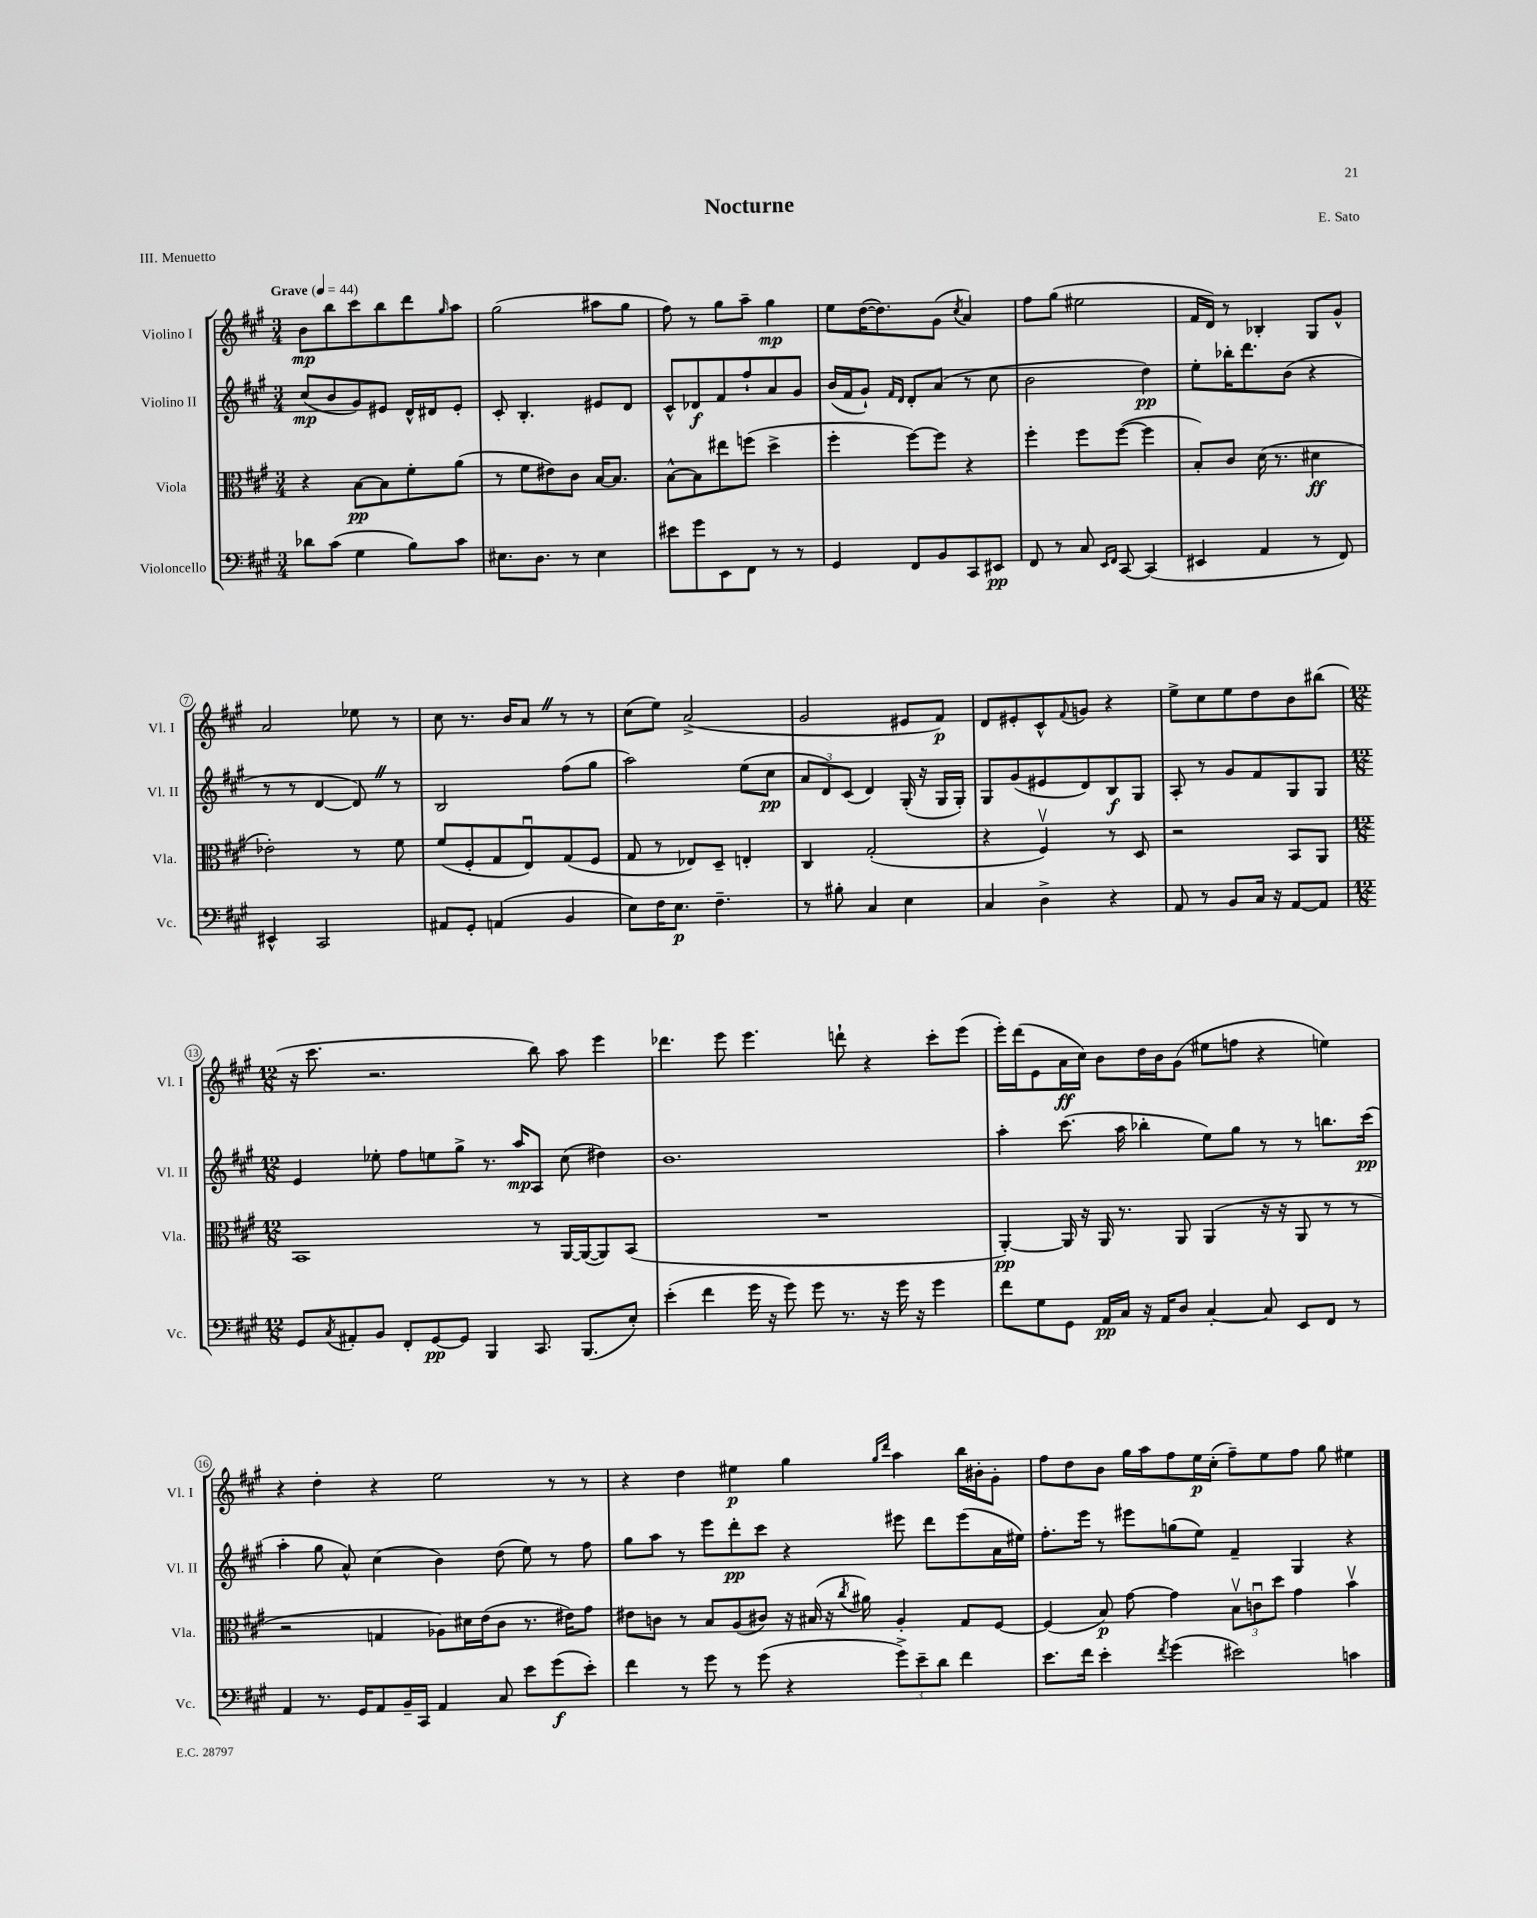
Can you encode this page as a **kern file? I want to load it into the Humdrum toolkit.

**kern	**dynam	**kern	**dynam	**kern	**dynam	**kern	**dynam
*part4	*part4	*part3	*part3	*part2	*part2	*part1	*part1
*staff4	*staff4	*staff3	*staff3	*staff2	*staff2	*staff1	*staff1
*I"Violoncello	*	*I"Viola	*	*I"Violino II	*	*I"Violino I	*
*I'Vc.	*	*I'Vla.	*	*I'Vl. II	*	*I'Vl. I	*
*clefF4	*	*clefC3	*	*clefG2	*	*clefG2	*
*k[f#c#g#]	*	*k[f#c#g#]	*	*k[f#c#g#]	*	*k[f#c#g#]	*
*M3/4	*	*M3/4	*	*M3/4	*	*M3/4	*
*MM44	*	*MM44	*	*MM44	*	*MM44	*
=1	=1	=1	=1	=1	=1	=1	=1
!	!	!	!	!	!	!LO:TX:a:B:t=Grave	!
8d-X\L	.	4r	.	(8cc#/L	mp	8b\L	mp
(8c#\J	.	.	.	8b/	.	8bb\	.
4G#\	.	[8B\L	pp	8g#/)	.	8ccc#\	.
.	.	8B\]	.	8e#X/J	.	8bb\	.
8B\L)	.	8f#'\	.	16d^^/LL	.	8ddd\	.
.	.	.	.	16d#X/J	.	.	.
.	.	.	.	.	.	16qqgg#/	.
8c#\J	.	(8a\J	.	8e#'/J	.	8aa\J	.
=2	=2	=2	=2	=2	=2	=2	=2
8.E#X\L	.	8r	.	8c#'/	.	(2gg#\	.
.	.	8f#\L	.	4.B'/	.	.	.
8.D\J	.	.	.	.	.	.	.
.	.	8e#X\)	.	.	.	.	.
8r	.	8c#\J	.	.	.	.	.
4E#\	.	[16B/KL	.	8e#X/L	.	8aa#X\L	.
.	.	8.B/J]	.	.	.	.	.
.	.	.	.	8d/J	.	8gg#\J	.
=3	=3	=3	=3	=3	=3	=3	=3
8e#X\L	.	[8B^^\L	.	8c#^^/L	.	8ff#\)	.
8g#\	.	8B\]	.	8d-X/	f	8r	.
8EE\	.	8ee#X\	.	8f#/	.	8gg#\L	.
8FF#\J	.	(8ffn\J	.	8ff#`/	.	8aa~\J	.
8r	.	4dd^\	.	8a/	.	4gg#\	mp
8r	.	.	.	8g#/J	.	.	.
=4	=4	=4	=4	=4	=4	=4	=4
4GG#/	.	4ff#'\	.	(16b/LL	.	8ee\L	.
.	.	.	.	16f#/J	.	.	.
.	.	.	.	8g#`/J)	.	([16dd\K	.
.	.	.	.	.	.	8.dd\])	.
.	.	.	.	16qqf#/LL	.	.	.
.	.	.	.	16qqd/JJ	.	.	.
8FF#/L	.	[8ff#\L)	.	8d'/L	.	.	.
8BB/	.	8ff#\J]	.	(8a/J	.	(8g#\J	.
.	.	.	.	.	.	8qcc#/	.
8CC#/	.	4r	.	8r	.	4a/)	.
8EE#X/J	pp	.	.	8cc#\	.	.	.
=5	=5	=5	=5	=5	=5	=5	=5
8FF#/	.	4ff#'\	.	2b\	.	8ff#\L	.
8r	.	.	.	.	.	(8gg#\J	.
8C#/	.	8ff#\L	.	.	.	2ee#X\	.
16qqEE/LL	.	.	.	.	.	.	.
16qqFF#/JJ	.	.	.	.	.	.	.
[8CC#/	.	([8ff#\J	.	.	.	.	.
(4CC#/]	.	4ff#\]	.	4dd\)	pp	.	.
=6	=6	=6	=6	=6	=6	=6	=6
4EE#X/	.	8B'/L)	.	8ee'\L	.	16f#/LL	.
.	.	.	.	.	.	16d/JJ)	.
.	.	8c#/J	.	16bb-X'\K	.	8r	.
.	.	.	.	8.ddd\	.	.	.
4AA/	.	(16d\	.	.	.	4B-X'/	.
.	.	8.r	.	.	.	.	.
.	.	.	.	(8b\J	.	.	.
8r	.	4d#X\	ff	4r	.	8G#/L	.
8FF#/)	.	.	.	.	.	8g#^^/J	.
!!LO:LB:g=z
=7	=7	=7	=7	=7	=7	=7	=7
4EE#X^^/	.	2e-X'\)	.	8r	.	2a/	.
.	.	.	.	8r	.	.	.
2CC#/	.	.	.	[4d/	.	.	.
.	.	8r	.	8dZ/])	.	8ee-X\	.
.	.	8f#\	.	8r	.	8r	.
=8	=8	=8	=8	=8	=8	=8	=8
8AA#X/L	.	(8f#/L	.	2B/	.	8cc#\	.
8GG#'/J	.	8F#'/	.	.	.	8.r	.
(4AAn/	.	8G#/	.	.	.	.	.
.	.	.	.	.	.	16b/KL	.
.	.	8Eu/)	.	.	.	8aZ/J	.
4BB/	.	(8G#/	.	(8ff#\L	.	8r	.
.	.	8F#/J	.	8gg#\J	.	8r	.
=9	=9	=9	=9	=9	=9	=9	=9
8E\L)	.	8G#/	.	2aa\)	.	(8cc#\L	.
16F#\K	.	8r	.	.	.	8ee\J)	.
8.E\J	p	.	.	.	.	.	.
.	.	8E-X/L)	.	.	.	(2a^/	.
4.F#~\	.	8D~/J	.	.	.	.	.
.	.	4En'/	.	(8ee\L	.	.	.
.	.	.	.	8cc#\J	pp	.	.
=10	=10	=10	=10	=10	=10	=10	=10
8r	.	4C#/	.	12a/L	.	2g#/	.
.	.	.	.	12d/)	.	.	.
8B#X'\	.	.	.	.	.	.	.
.	.	.	.	(12c#/J	.	.	.
4C#/	.	(2G#'/	.	4d/)	.	.	.
4E\	.	.	.	(16G#'/	.	8e#X/L	.
.	.	.	.	16r	.	.	.
.	.	.	.	16G#/LL	.	8f#/J)	p
.	.	.	.	16G#'/JJ)	.	.	.
=11	=11	=11	=11	=11	=11	=11	=11
4C#/	.	4r	.	8G#/L	.	8d/L	.
.	.	.	.	(8g#/	.	8e#X'/	.
4D^\	.	4F#v/)	.	8e#X/	.	8c#^^/	.
.	.	.	.	.	.	8qqf#/	.
.	.	.	.	8d/)	.	8gn/J	.
4r	.	8r	.	8B/	f	4r	.
.	.	8D/	.	8G#/J	.	.	.
=12	=12	=12	=12	=12	=12	=12	=12
8AA/	.	2r	.	8A'/	.	8ee^\L	.
8r	.	.	.	8r	.	8cc#\	.
8BB/L	.	.	.	8g#/L	.	8ee\	.
16C#/Jk	.	.	.	8f#/	.	8dd\	.
16r	.	.	.	.	.	.	.
[8AA/L	.	8BB/L	.	8G#/	.	8b\	.
8AA/J]	.	8AA/J	.	8G#/J	.	(8bb#X\J	.
!!LO:LB:g=z
=13	=13	=13	=13	=13	=13	=13	=13
*M12/8	*	*M12/8	*	*M12/8	*	*M12/8	*
8GG#/L	.	1BB	.	4e/	.	16r	.
.	.	.	.	.	.	8.ccc#\	.
8qC#/	.	.	.	.	.	.	.
8AA#X'/	.	.	.	.	.	.	.
8BB/J	.	.	.	8ee-X'\	.	2.r	.
8FF#'/L	.	.	.	8ff#\L	.	.	.
[8GG#/	pp	.	.	8een\	.	.	.
8GG#/J]	.	.	.	8gg#^\J	.	.	.
4BBB/	.	.	.	8.r	.	.	.
.	.	.	.	16aa/KL	mp	.	.
8.CC#/	.	8r	.	8A/J	.	8bb\)	.
.	.	[16AA/LL	.	(8cc#\	.	8aa\	.
(8.BBB/L	.	(16AA/J_	.	.	.	.	.
.	.	8AA/])	.	4dd#X\)	.	4eee\	.
8E'/J)	.	(8BB/J	.	.	.	.	.
=14	=14	=14	=14	=14	=14	=14	=14
(4e'\	.	1.r	.	1.b	.	4.ddd-X\	.
4f#\	.	.	.	.	.	.	.
.	.	.	.	.	.	8eee\	.
16g#\	.	.	.	.	.	4.eee\	.
16r	.	.	.	.	.	.	.
8g#\)	.	.	.	.	.	.	.
8g#\	.	.	.	.	.	.	.
8.r	.	.	.	.	.	8dddn`\	.
.	.	.	.	.	.	4r	.
16r	.	.	.	.	.	.	.
16g#\	.	.	.	.	.	.	.
16r	.	.	.	.	.	.	.
4g#\	.	.	.	.	.	8ccc#'\L	.
.	.	.	.	.	.	(8eee\J	.
=15	=15	=15	=15	=15	=15	=15	=15
8f#\L	.	[4AA'/)	pp	4aa'\	.	16eee'\LL)	.
.	.	.	.	.	.	(16ddd\J	.
8G#\	.	.	.	.	.	8e\	.
8GG#\J	.	16AA/]	.	(8.ccc#\	.	16a\L	ff
.	.	16r	.	.	.	16cc#\JJ)	.
16AA/LL	pp	16AA/	.	.	.	8b\L	.
16C#/JJ	.	8.r	.	16aa\	.	.	.
16r	.	.	.	4bb-X'\	.	16dd\L	.
16AA/KL	.	.	.	.	.	16b\J	.
8D/J	.	8AA/	.	.	.	(8g#\J	.
[4C#'/	.	(4AA/	.	8ee\L)	.	8ee#X\L	.
.	.	.	.	8gg#\J	.	8ffn\J	.
8C#/]	.	16r	.	8r	.	4r	.
.	.	16r	.	.	.	.	.
8EE/L	.	8AA/	.	8r	.	.	.
8FF#/J	.	8r	.	8.bbn\L	.	4een\)	.
8r	.	8r	.	.	.	.	.
.	.	.	.	(16ccc#\Jk	pp	.	.
!!LO:LB:g=z
=16	=16	=16	=16	=16	=16	=16	=16
4AA/	.	2r	.	4aa'\	.	4r	.
8.r	.	.	.	8gg#\	.	4dd'\	.
.	.	.	.	8a^^/)	.	.	.
16GG#/KL	.	.	.	.	.	.	.
8AA/	.	4Gn/	.	(4cc#\	.	4r	.
16BB~/L	.	.	.	.	.	.	.
16CC#/JJ	.	.	.	.	.	.	.
4AA/	.	8A-X\L)	.	4b\)	.	2ee\	.
.	.	16d#X\L	.	.	.	.	.
.	.	(16e\J	.	.	.	.	.
8C#/	.	8c#\J	.	(8dd\	.	.	.
8e\L	.	8.r	.	8ee\)	.	.	.
(8g#\	f	.	.	8r	.	8r	.
.	.	16e#X\KL)	.	.	.	.	.
8e'\J)	.	8g#\J	.	8ff#\	.	8r	.
=17	=17	=17	=17	=17	=17	=17	=17
4f#\	.	8e#X\L	.	8gg#\L	.	4r	.
.	.	8cn\J	.	8aa\J	.	.	.
8r	.	8r	.	8r	.	4dd\	.
8g#\	.	8B/L	.	8eee\L	.	.	.
8r	.	(8A/	.	8ddd'\	pp	4ee#X\	p
(8g#\	.	8c#X/J)	.	8ccc#\J	.	.	.
4r	.	16r	.	4r	.	4gg#\	.
.	.	(16B#X/	.	.	.	.	.
.	.	16r	.	.	.	.	.
.	.	8qcc#/	.	.	.	.	.
.	.	16a#X\)	.	.	.	.	.
.	.	.	.	.	.	16qqgg#/LL	.
.	.	.	.	.	.	16qqddd/JJ	.
12g#^\L)	.	4A'/	.	8eee#X\	.	4aa\	.
12e~\	.	.	.	.	.	.	.
.	.	.	.	8ddd\L	.	.	.
12d\J	.	.	.	.	.	.	.
4f#\	.	8G#/L	.	(8eee#\	.	16bb\LL	.
.	.	.	.	.	.	16b#X'\J	.
.	.	[8F#/J	.	16a\L	.	8g#'\J	.
.	.	.	.	16ee#X\JJ)	.	.	.
=18	=18	=18	=18	=18	=18	=18	=18
8.e\L	.	(4F#/]	.	8.ff#'\L	.	8ff#\L	.
.	.	.	.	.	.	8dd\	.
16f#\Jk	.	.	.	16eee\Jk	.	.	.
4e'\	.	8B/)	p	8r	.	8b\J	.
.	.	[8g#\	.	8eee#X\L	.	16gg#\LL	.
.	.	.	.	.	.	16aa\J	.
8qf#/	.	.	.	.	.	.	.
(4g#\	.	4g#\]	.	(8ggn\	.	8ff#\	.
.	.	.	.	8ee\J)	.	16ee\L	p
.	.	.	.	.	.	(16cc#'\JJ	.
2e#X\)	.	12Bv\L	.	4f#~/	.	8ff#~\L)	.
.	.	12cnu\	.	.	.	.	.
.	.	.	.	.	.	8ee\	.
.	.	12dd\J	.	.	.	.	.
.	.	4g#\	.	4G#/	.	8ff#\J	.
.	.	.	.	.	.	8gg#\	.
4cn\	.	4bv\	.	4r	.	4ee#X\	.
==	==	==	==	==	==	==	==
*-	*-	*-	*-	*-	*-	*-	*-
